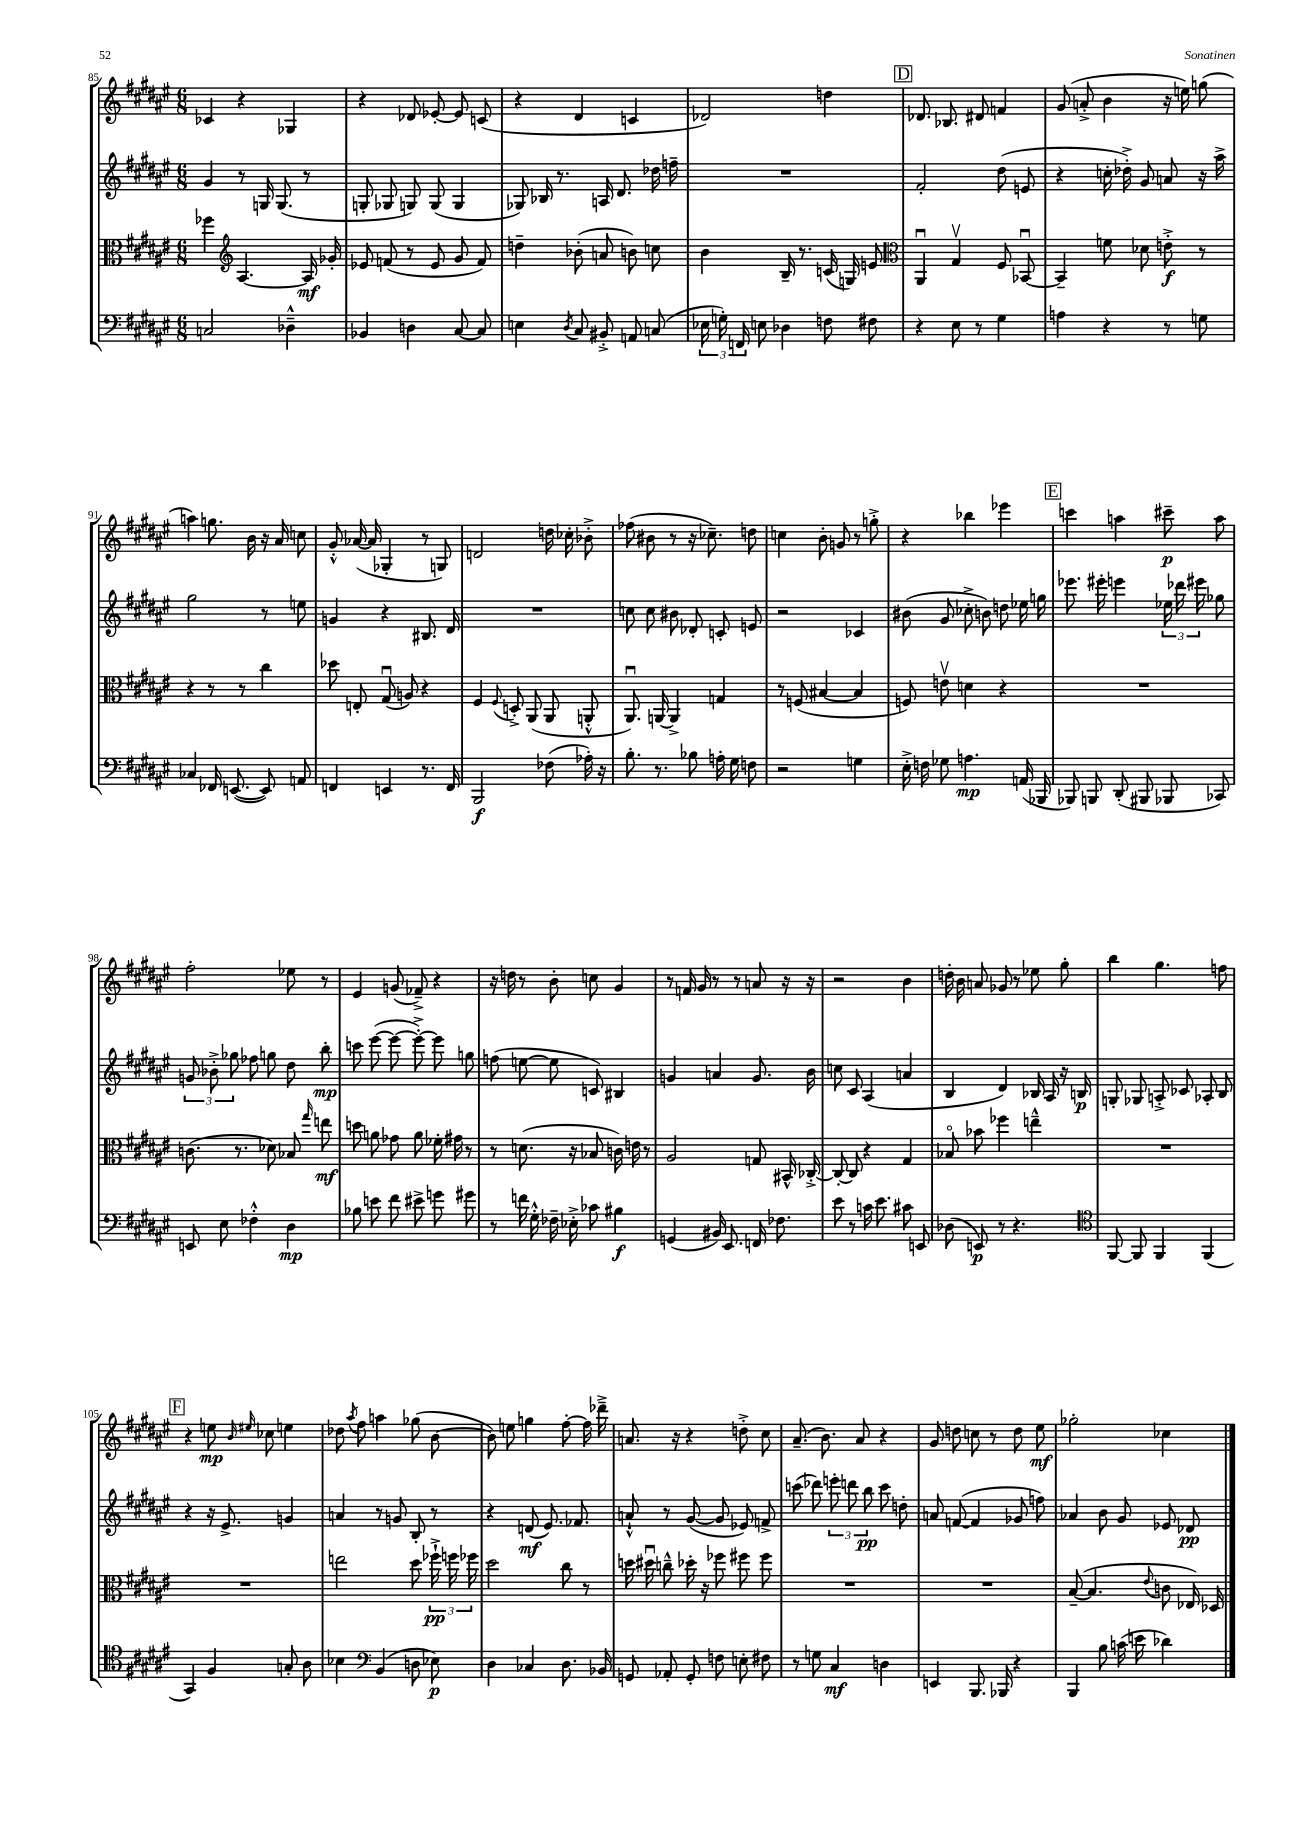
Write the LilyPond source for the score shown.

<<
\new StaffGroup <<
\new Staff = "s0" {
    \clef treble \key fis \major \numericTimeSignature \time 6/8
    \autoBeamOff ces'4 r4 ges4 |
    r4 des'8 ees'8~-. ees'8 c'8( |
    r4 dis'4 c'4 |
    des'2) d''4 |
    \mark \markup { \box "D" } des'8. bes8. dis'8 f'4 |
    gis'8( a'8-.-> b'4 r16 e''16) g''8( |
    a''4) g''8. b'16 r16 ais'16 c''8 |
    gis'8-.-^ aes'16~( aes'16 ges4-. r8 g8) |
    d'2 d''16 ces''16-. bes'8-.-> |
    fes''8( bis'8 r8 r16 ces''8.--) d''8 |
    c''4 b'8-. g'8 r8 g''8-.-> |
    r4 bes''4 ees'''4 |
    \mark \markup { \box "E" } c'''4 a''4 cis'''8--\p a''8 |
    fis''2-. ees''8 r8 |
    eis'4 g'8( fes'8--->) r4 |
    r16 d''16 r8 b'8-. c''8 gis'4 |
    r8 f'16 gis'16 r8 r8 a'8 r16 r16 |
    r2 b'4 |
    d''16-. b'16 a'8 ges'8 r8 ees''8 gis''8-. |
    b''4 gis''4. f''8 |
    \mark \markup { \box "F" } r4 e''8\mp \grace { b'16 eis''16 } ces''8 e''4 |
    des''8 \acciaccatura { ais''8 } fis''8 a''4 ges''8( b'8~ |
    b'8) e''8 g''4 fis''8~-. fis''16 des'''16---> |
    a'8. r16 r4 d''8-.-> cis''8 |
    ais'8.--( b'8.) ais'8 r4 |
    gis'8 d''8 c''8 r8 d''8 eis''8\mf |
    ges''2-. ces''4 \bar "|." |
}
\new Staff = "s1" {
    \clef treble \key fis \major \numericTimeSignature \time 6/8
    \autoBeamOff gis'4 r8 g16 g8.( r8 |
    g8-. ges8 g8) g8( g4 |
    ges8) bes16 r8. a16 dis'8. des''16 f''16-- |
    R2. |
    \mark \markup { \box "D" } fis'2-. dis''8( e'8 |
    r4 c''16-. des''16-.->) gis'8 a'8 r16 ais''16-> |
    gis''2 r8 e''8 |
    g'4 r4 bis8. dis'16 |
    R2. |
    c''8 c''8 bis'8 des'8-. c'8-. e'8 |
    r2 ces'4 |
    bis'8( gis'8 ces''8-.-> b'8) d''8 ees''16 g''16 |
    \mark \markup { \box "E" } ees'''8. eis'''16-. e'''4 \tuplet 3/2 { ees''16 des'''16 eis'''16 } ges''8 |
    \tuplet 3/2 { g'8 bes'8-.-> ges''8 } fes''8 g''8 dis''8 b''8-.\mp |
    c'''8 eis'''8~( eis'''8~ eis'''8~-.->) eis'''8 g''8 |
    f''8( e''8~ e''8 c'8) bis4 |
    g'4 a'4 g'8. b'16 |
    c''8 cis'8 ais4( a'4 |
    b4 dis'4) bes16 ais16 r16 b16\p |
    g8-. ges8 a8-.-> ces'8 aes8-. b8 |
    \mark \markup { \box "F" } r4 r16 eis'8.-> g'4 |
    a'4 r8 g'8 b8-. r8 |
    r4 d'8\mf( eis'8.) fes'8. |
    a'8-!-^ r8 gis'8~( gis'8 ees'8) f'8-> |
    c'''8( des'''8) \tuplet 3/2 { e'''8-. d'''8 b''8\pp } c'''8 d''8-. |
    a'8 f'8~( f'4 ges'8 f''8) |
    aes'4 b'8 gis'8 ees'8 des'8\pp \bar "|." |
}
\new Staff = "s2" {
    \clef alto \key fis \major \numericTimeSignature \time 6/8
    \autoBeamOff fes''4 \clef treble ais4.~ ais16\mf ges'16-. |
    ees'8 f'8( r8 ees'8 gis'8 f'8) |
    d''4-- bes'8-.( a'8 b'8) c''8 |
    b'4 b16-- r8. c'16( g16) e'8 |
    \mark \markup { \box "D" } \clef alto ais,4\downbow gis4\upbow fis8 bes,8~\downbow |
    bes,4-- f'8 des'8 e'8-.->\f r8 |
    r4 r8 r8 cis''4 |
    des''8 e8-. gis8\downbow( a8) r4 |
    fis4 \appoggiatura { fis8 } d8-.-> ais,8( ais,8 a,8-.-^ |
    ais,8.\downbow) a,16~ a,4-> g4 |
    r8 f8( bis4~ bis4 |
    f8) e'8\upbow d'4 r4 |
    \mark \markup { \box "E" } R2. |
    c'8.( r8. des'8) bes8 \grace { gis''16 } e''8\mf |
    d''8 a'8 ges'8 a'8 fes'16-. gis'16 r8 |
    r8 d'8.( r16 bes8 c'16) e'16 r8 |
    ais2 g8 bis,16-^ ces16~-.-> |
    ces8~-. ces8 r4 gis4 |
    bes8\flageolet bes'8 fes''4 e''4---^ |
    R2. |
    \mark \markup { \box "F" } R2. |
    e''2 dis''8 \tuplet 3/2 { fes''16-!->\pp f''16 fes''16 } |
    dis''2 cis''8 r8 |
    d''16 dis''16\downbow c''8---^ des''16-. r16 fes''8 fis''8 fis''8 |
    R2. |
    R2. |
    b8~--( b4. \appoggiatura { eis'8 } c'8 ees16) des16 \bar "|." |
}
\new Staff = "s3" {
    \clef bass \key fis \major \numericTimeSignature \time 6/8
    \autoBeamOff c2 des4---^ |
    bes,4 d4 cis8~ cis8 |
    e4 \acciaccatura { dis8 } cis8 bis,8-.-> a,8 c8( |
    \tuplet 3/2 { ees16 g16-.) f,16 } e8 des4 f8 fis8 |
    \mark \markup { \box "D" } r4 eis8 r8 gis4 |
    a4 r4 r8 g8 |
    ces4 fes,16 e,8.~( e,8) a,8 |
    f,4 e,4 r8. f,16 |
    b,,2\f fes8( aes16-.) r16 |
    b8.-. r8. bes8 a16-. gis16 f8 |
    r2 g4 |
    eis16-.-> f16 ges8 a4.\mp a,16( bes,,16 |
    \mark \markup { \box "E" } bes,,8) b,,8 dis,8-.( bis,,8 bes,,8 ces,8) |
    e,8 eis8 fes4-.-^ dis4\mp |
    bes8 e'8 fis'8 eis'8-> g'8 gis'8 |
    r8 f'16 gis16-.-^ fes16-- ees16-.-> ces'8 bis4\f |
    g,4( bis,16) eis,8. f,16 fes8. |
    eis'8 r8 c'16 eis'8. cis'8 e,8 |
    des8( e,8\p) r8 r4. |
    \clef tenor fis,8~ fis,8 fis,4 fis,4( |
    \mark \markup { \box "F" } gis,4) fis4 g8-. ais8 |
    bes4 \clef bass b,4( d8 ees8\p) |
    dis4 ces4 dis8. bes,16 |
    g,8 aes,8-. g,8-. f8 e8-. fis8 |
    r8 g8 cis4\mf d4 |
    e,4 b,,8. bes,,16 r4 |
    b,,4 b8 c'16( e'16 des'4) \bar "|." |
}
>>
>>
\layout { \context { \Score currentBarNumber = #85 } }
